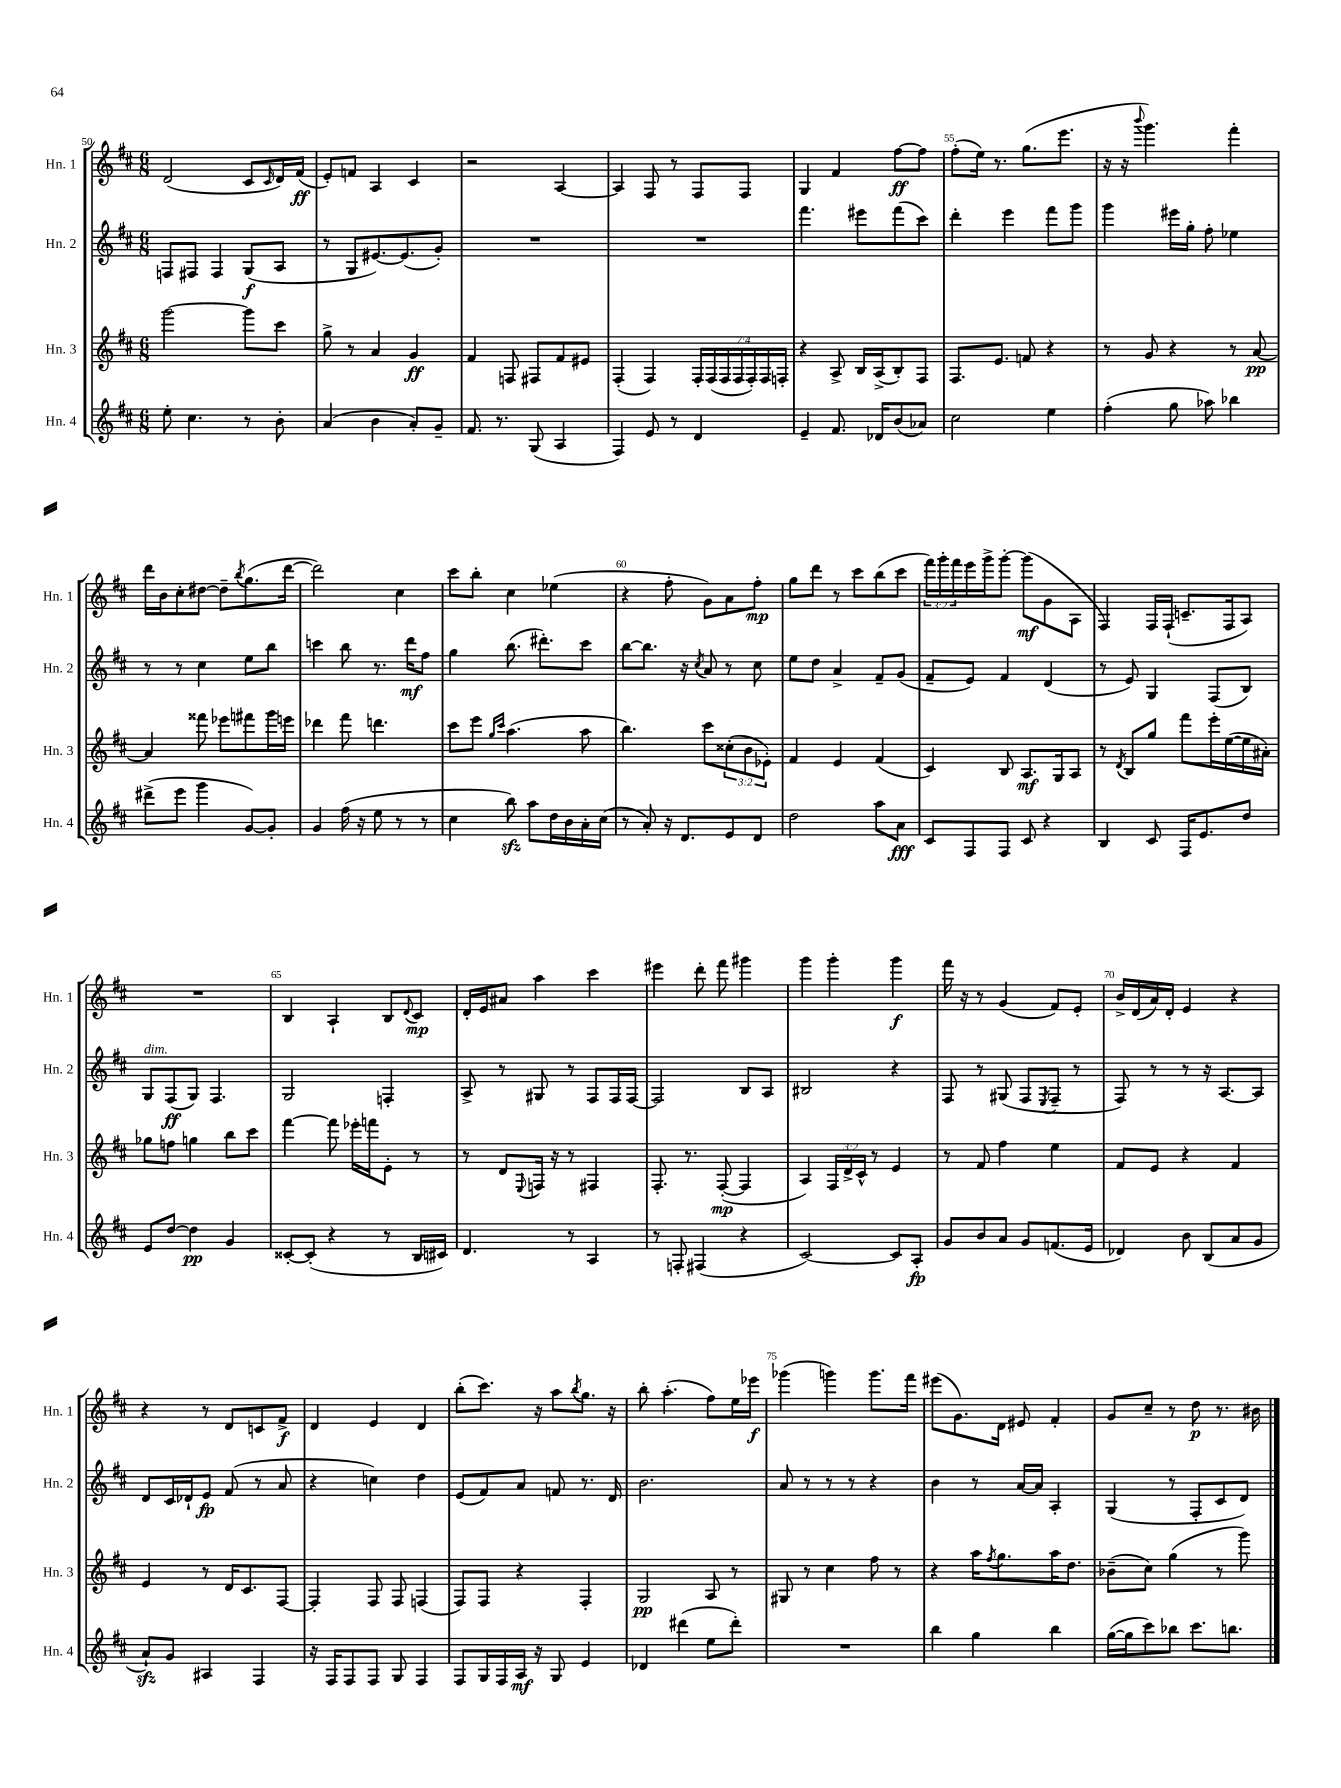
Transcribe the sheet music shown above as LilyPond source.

<<
\new StaffGroup <<
\new Staff = "s0" \with { instrumentName = "Hn. 1" shortInstrumentName = "Hn. 1" } {
    \clef treble \key d \major \numericTimeSignature \time 6/8 \override Staff.TupletNumber.text = #tuplet-number::calc-fraction-text
    d'2( cis'8 \grace { cis'16 } d'16) fis'16\ff( |
    e'8-.) f'8 a4 cis'4 |
    r2 a4~ |
    a4 fis8 r8 fis8 fis8 |
    g4 fis'4 fis''8~\ff fis''8 |
    fis''8-.( e''16) r8. g''8.( e'''8. |
    r16 r16 \appoggiatura { b'''8 } g'''4.) fis'''4-. |
    d'''16 b'16 cis''8-. dis''8~ dis''8-- \acciaccatura { b''8 } g''8.( d'''16~ |
    d'''2) cis''4 |
    cis'''8 b''8-. cis''4 ees''4( |
    r4 fis''8-. g'8) a'8 fis''8-.\mp |
    g''8 d'''8 r8 cis'''8 b''8( cis'''8 |
    \tuplet 3/2 { fis'''16) g'''16-. fis'''16 } e'''16 g'''16-> g'''8~-. g'''8\mf( g'8 a8 |
    fis4) fis16 fis16-!( c'8.-- fis16 a8) |
    R2. |
    b4 a4-! b8 \appoggiatura { d'8 } cis'8\mp |
    d'16-. e'16 ais'8 a''4 cis'''4 |
    eis'''4 d'''8-. fis'''8 gis'''4 |
    g'''4 g'''4-. g'''4\f |
    fis'''16 r16 r8 g'4( fis'8) e'8-. |
    b'16-> d'16( a'16) d'16-. e'4 r4 |
    r4 r8 d'8 c'8 fis'8->\f |
    d'4 e'4 d'4 |
    b''8-.( cis'''8.) r16 a''8 \acciaccatura { b''8 } g''8. r16 |
    b''8-. a''4.-.( fis''8) e''16 ees'''16\f |
    ges'''4( g'''4) g'''8. fis'''16 |
    eis'''8( g'8.) d'16 eis'8 fis'4-. |
    g'8 cis''8-- r8 d''8\p r8. bis'16 \bar "|." |
}
\new Staff = "s1" \with { instrumentName = "Hn. 2" shortInstrumentName = "Hn. 2" } {
    \clef treble \key d \major \numericTimeSignature \time 6/8
    f8 fis8 fis4 g8\f( a8 |
    r8 g8 eis'8.~) eis'8.( g'8-.) |
    R2. |
    R2. |
    fis'''4. eis'''8 fis'''8( cis'''8) |
    d'''4-. e'''4 fis'''8 g'''8 |
    g'''4 eis'''16 g''16-. fis''8-. ees''4 |
    r8 r8 cis''4 e''8 b''8 |
    c'''4 b''8 r8. d'''16\mf fis''8 |
    g''4 b''8.( dis'''8.-.) cis'''8 |
    b''8~ b''8. r16 \acciaccatura { cis''8 } a'8 r8 cis''8 |
    e''8 d''8 a'4-> fis'8-- g'8( |
    fis'8-- e'8) fis'4 d'4( |
    r8 e'8) g4 fis8( b8) |
    g8^\markup { \italic "dim." } fis8\ff( g8) fis4. |
    g2 f4-. |
    a8-> r8 gis8 r8 fis8 fis16 fis16~ |
    fis2 b8 a8 |
    bis2 r4 |
    fis8 r8 gis8( fis8 \acciaccatura { e8 } fis8-- r8 |
    fis8) r8 r8 r16 a8.~ a8 |
    d'8 cis'16 des'16-! e'8\fp fis'8( r8 a'8 |
    r4 c''4) d''4 |
    e'8( fis'8) a'8 f'8 r8. d'16 |
    b'2. |
    a'8 r8 r8 r8 r4 |
    b'4 r8 a'16~ a'16 a4-. |
    g4( r8 fis8-. cis'8 d'8) \bar "|." |
}
\new Staff = "s2" \with { instrumentName = "Hn. 3" shortInstrumentName = "Hn. 3" } {
    \clef treble \key d \major \numericTimeSignature \time 6/8 \override Staff.TupletNumber.text = #tuplet-number::calc-fraction-text
    g'''2~ g'''8 cis'''8 |
    g''8-> r8 a'4 g'4\ff |
    fis'4 f8 fis8 fis'8 eis'8 |
    fis4-.( fis4) \tuplet 7/4 { fis16-. fis16( fis16 fis16 fis16-.) fis16 f16-. } |
    r4 a8-> b16 a16->( b8-.) fis8 |
    fis8. e'8. f'8 r4 |
    r8 g'8 r4 r8 a'8~\pp |
    a'4 fisis'''8 ees'''8 fis'''8 g'''16 e'''16 |
    des'''4 fis'''8 d'''4. |
    cis'''8 e'''8 \grace { g''16 cis'''16 } a''4.( a''8 |
    b''4.) cis'''8 \tuplet 3/2 { cisis''8-.( b'8 ees'8-.) } |
    fis'4 e'4 fis'4( |
    cis'4) b8 a8.\mf g16 a8 |
    r8 \acciaccatura { d'8 } b8 g''8 fis'''8 e'''16-. e''16~( e''16 ais'16-.) |
    ges''8 f''8 g''4 b''8 cis'''8 |
    fis'''4~ fis'''8 ees'''16-. f'''16 e'8-. r8 |
    r8 d'8 \appoggiatura { e8 } f16 r16 r8 fis4 |
    fis8.-. r8. fis8~-.\mp( fis4 |
    a4) \tuplet 3/2 { fis16 d'16-> cis'16-^ } r8 e'4 |
    r8 fis'8 fis''4 e''4 |
    fis'8 e'8 r4 fis'4 |
    e'4 r8 d'16 cis'8. fis8~ |
    fis4-. fis8 fis8 f4( |
    fis8) fis8 r4 fis4-. |
    g2\pp a8 r8 |
    gis8 r8 cis''4 fis''8 r8 |
    r4 a''16 \acciaccatura { fis''8 } g''8. a''16 d''8. |
    bes'8--( cis''8) g''4( r8 g'''8) \bar "|." |
}
\new Staff = "s3" \with { instrumentName = "Hn. 4" shortInstrumentName = "Hn. 4" } {
    \clef treble \key d \major \numericTimeSignature \time 6/8
    e''8-. cis''4. r8 b'8-. |
    a'4( b'4 a'8-.) g'8-- |
    fis'8. r8. g8( a4 |
    fis4) e'8 r8 d'4 |
    e'4-- fis'8. des'16 b'8( aes'8) |
    cis''2 e''4 |
    fis''4-.( g''8 aes''8) bes''4 |
    dis'''8->( e'''8 g'''4 g'8~) g'8-. |
    g'4 fis''16( r16 e''8 r8 r8 |
    cis''4 b''8\sfz) a''8 d''16 b'16 a'16-. cis''16( |
    r8 a'8-.) r16 d'8. e'8 d'8 |
    d''2 a''8 a'8\fff |
    cis'8 fis8 fis8 cis'8 r4 |
    b4 cis'8 fis16 e'8. d''8 |
    e'8 d''8~ d''4\pp g'4 |
    cisis'8~-. cisis'8-.( r4 r8 b16 cis'16) |
    d'4. r8 a4 |
    r8 f8-. fis4( r4 |
    cis'2~) cis'8 a8-.\fp |
    g'8 b'8 a'8 g'8 f'8.( e'16 |
    des'4) b'8 b8( a'8 g'8 |
    a'8-!\sfz) g'8 ais4 fis4 |
    r16 fis16 fis8 fis8 g8 fis4 |
    fis8 g16 fis16 a16\mf r16 g8 e'4 |
    des'4 dis'''4( e''8 dis'''8-.) |
    R2. |
    b''4 g''4 b''4 |
    g''16~( g''16 cis'''8) bes''8 cis'''8. b''8. \bar "|." |
}
>>
>>
\layout { \context { \Score currentBarNumber = #50 \override BarNumber.break-visibility = ##(#f #t #t) barNumberVisibility = #(every-nth-bar-number-visible 5) } }
